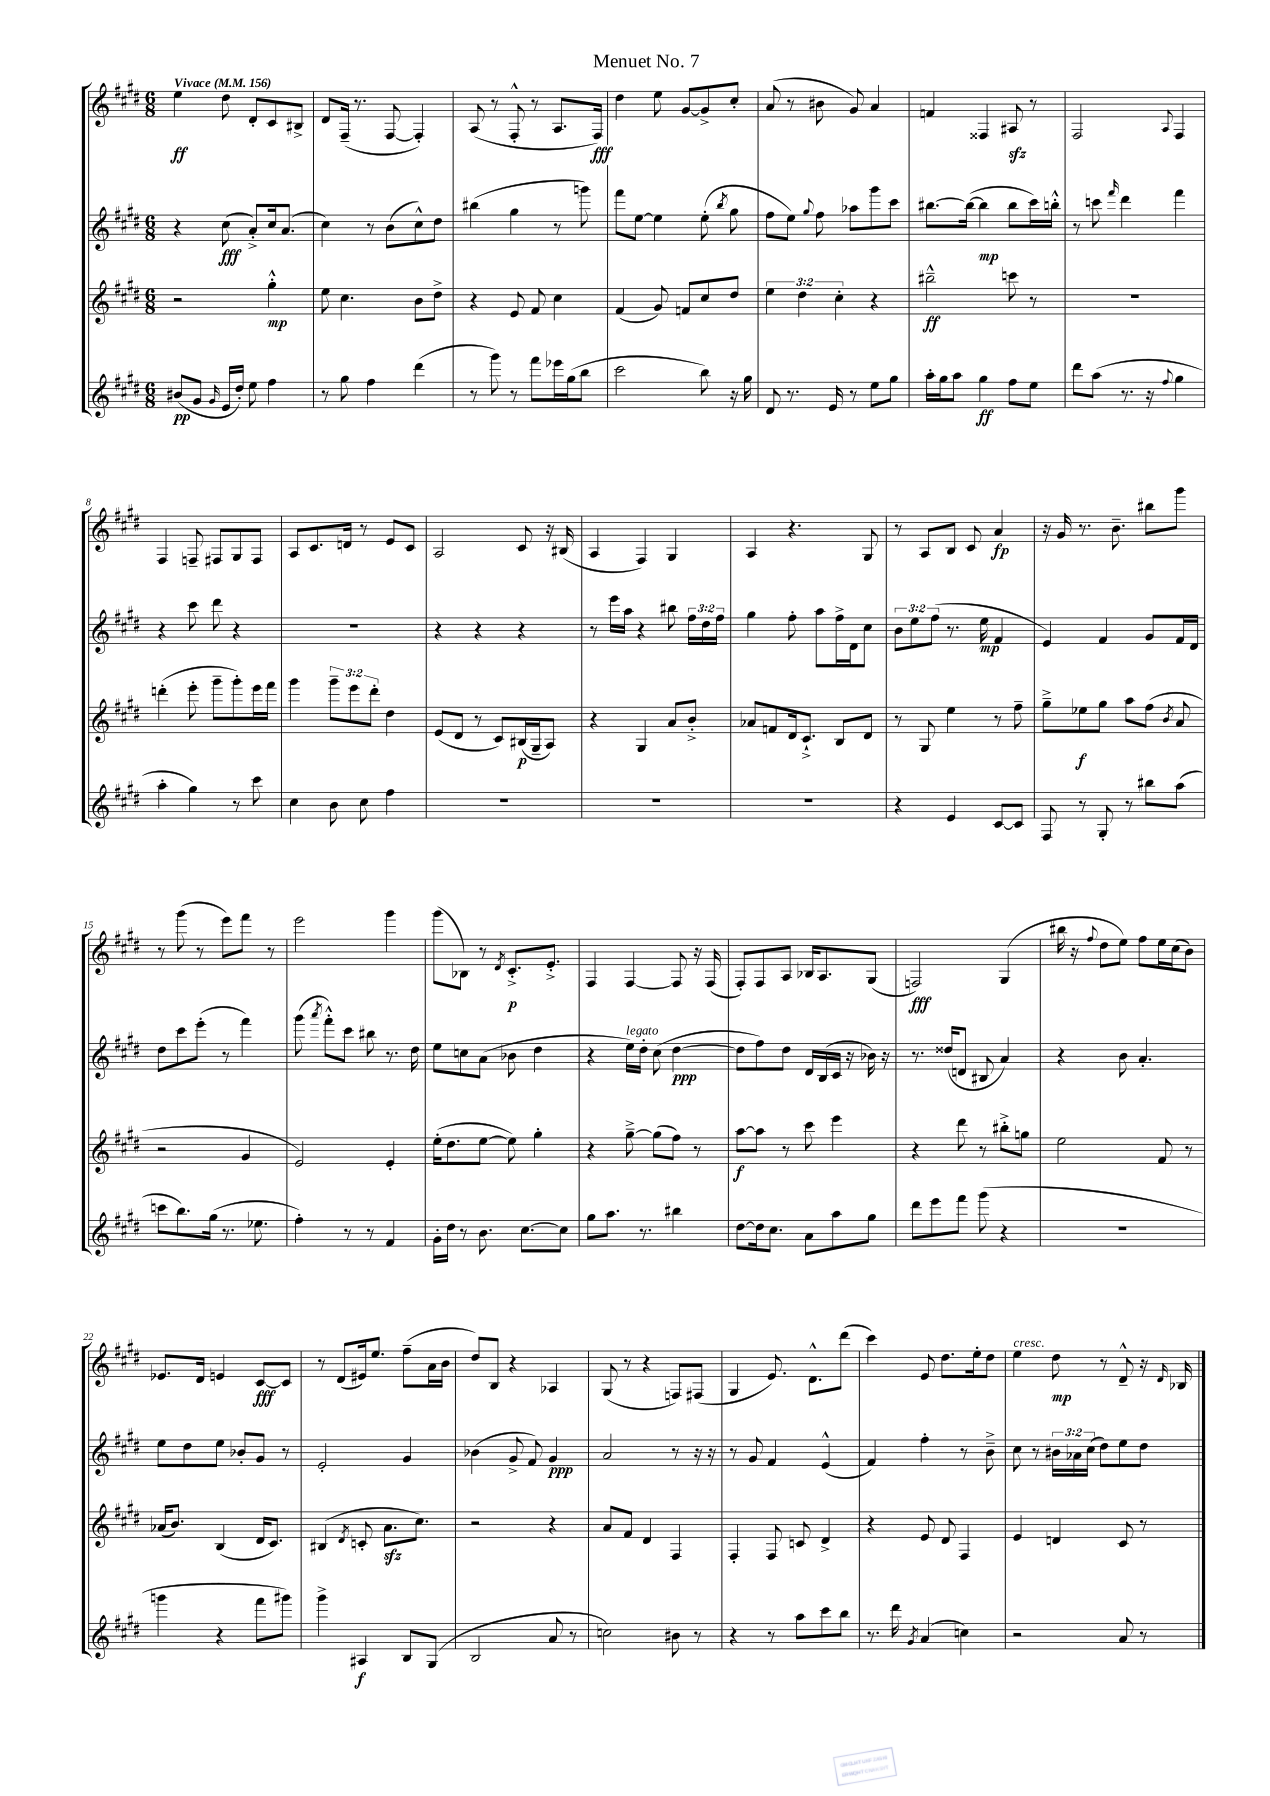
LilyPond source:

\header { title = "Menuet No. 7" }
<<
\new StaffGroup <<
\new Staff = "s0" {
    \clef treble \key e \major \numericTimeSignature \time 6/8 \tempo "Vivace" 4 = 156
    \autoBeamOff e''4\ff dis''8 dis'8[-. cis'8 bis8]-> |
    dis'8[ fis16]--( r8. fis8~ fis4-.) |
    a8( r8 fis8-.-^ r8 a8.[ fis16]\fff) |
    dis''4 e''8 gis'8[~ gis'8-> cis''8]-. |
    a'8( r8 bis'8 gis'8) a'4 |
    f'4 fisis4 ais8\sfz r8 |
    fis2 \appoggiatura { a8 } fis4 |
    fis4 f8-- fis8[ gis8 fis8] |
    a8[ cis'8. d'16] r8 e'8[ cis'8] |
    a2 cis'8 r16 bis16( |
    a4 fis4) gis4 |
    a4 r4. gis8 |
    r8 a8[ b8] cis'8 a'4\fp |
    r16 gis'16 r8. b'8.-- bis''8[ gis'''8] |
    r8 gis'''8( r8 e'''8[) fis'''8] r8 |
    e'''2 gis'''4 |
    gis'''8[( bes8]) r8 \acciaccatura { dis'8 } cis'8.[-.->\p e'8.]-.-> |
    fis4 fis4~ fis8 r16 fis16( |
    fis8[-.) fis8 a8] bes16[ a8. gis8]( |
    f2\fff) gis4( |
    bis''16 r16 \appoggiatura { fis''8 } dis''8[ e''8]) fis''8[ e''16 cis''16( b'8]) |
    ees'8.[ dis'16] e'4 cis'8[~\fff cis'8] |
    r8 dis'8[( eis'16) e''8.] fis''8[--( a'16 b'16] |
    dis''8[) b8] r4 aes4 |
    gis8( r8 r4 f8[) fis8]( |
    gis4 e'8.) dis'8.[-^ dis'''8]( |
    cis'''4) e'8 dis''8.[ e''16-. dis''8] |
    e''4^\markup { \italic "cresc." } dis''8\mp r8 dis'8---^ r16 \grace { dis'16 } bes16 \bar "|." |
}
\new Staff = "s1" {
    \clef treble \key e \major \numericTimeSignature \time 6/8 \override Staff.TupletNumber.text = #tuplet-number::calc-fraction-text
    \autoBeamOff r4 cis''8\fff( a'8[-.->) cis''16 a'8.]( |
    cis''4) r8 b'8[( cis''8-^) dis''8] |
    bis''4( gis''4 r8 g'''8) |
    fis'''8[ e''8]~ e''4 e''8-.( \acciaccatura { b''8 } gis''8 |
    fis''8[ e''8]) \appoggiatura { gis''8 } fis''8 aes''8[ gis'''8 cis'''8] |
    bis''8.[~ bis''16]~( bis''4\mp bis''8[ cis'''16) b''16]-.-^ |
    r8 c'''8 \grace { fis'''16 } dis'''4 fis'''4 |
    r4 cis'''8 dis'''8 r4 |
    R2. |
    r4 r4 r4 |
    r8 e'''16[ a''16] r4 bis''8 \tuplet 3/2 { fis''16[ dis''16 fis''16] } |
    gis''4 fis''8-. a''8[ fis''16-> dis'16 cis''8] |
    \tuplet 3/2 { b'8[ e''8 fis''8]( } r8. e''16\mp fis'4 |
    e'4) fis'4 gis'8[ fis'16 dis'16] |
    dis''8[ cis'''8 e'''8]-.( r8 fis'''4) |
    gis'''8( \acciaccatura { a'''8 } fis'''8[-.-^) cis'''8] bis''8 r8. dis''16 |
    e''8[ c''8 a'8]( bes'8 dis''4 |
    r4 e''16[^\markup { \italic "legato" }) dis''16]-. cis''8( dis''4~\ppp |
    dis''8[ fis''8) dis''8] dis'16[ b16( cis'16] r16 bes'16) r16 |
    r8. disis''16[( d'8] bis8 a'4) |
    r4 b'8 a'4.-. |
    e''8[ dis''8 e''8] bes'8[-. gis'8] r8 |
    e'2-. gis'4 |
    bes'4( gis'8-> fis'8) gis'4\ppp |
    a'2 r8 r16 r16 |
    r8 gis'8 fis'4 e'4-^( |
    fis'4) fis''4-. r8 b'8---> |
    cis''8 r8 \tuplet 3/2 { bis'16[ aes'16 cis''16]( } dis''8[) e''8 dis''8] \bar "|." |
}
\new Staff = "s2" {
    \clef treble \key e \major \numericTimeSignature \time 6/8 \override Staff.TupletNumber.text = #tuplet-number::calc-fraction-text
    \autoBeamOff r2 gis''4-.-^\mp |
    e''8 cis''4. b'8[ dis''8]-> |
    r4 e'8 fis'8 cis''4 |
    fis'4( gis'8) f'8[ cis''8 dis''8] |
    \tuplet 3/2 { e''4 dis''4 cis''4-. } r4 |
    bis''2---^\ff c'''8 r8 |
    r2. |
    d'''4-.( e'''8-. gis'''8[-- gis'''8-.) e'''16 fis'''16] |
    gis'''4 \tuplet 3/2 { gis'''8[-- e'''8 dis'''8]-. } dis''4 |
    e'8[( dis'8] r8 cis'8[) bis16\p( gis16-- a8]) |
    r4 gis4 a'8[ b'8]-.-> |
    aes'8[ f'8 dis'16 cis'8.]-!-> b8[ dis'8] |
    r8 gis8 e''4 r8 fis''8-- |
    gis''8[---> ees''8\f gis''8] a''8[ fis''8]( \acciaccatura { b'8 } a'8 |
    r2 gis'4 |
    e'2) e'4-. |
    e''16[-.( dis''8. e''8]~ e''8) gis''4-. |
    r4 gis''8~---> gis''8[( fis''8]) r8 |
    a''8[~\f a''8] r8 cis'''8 e'''4 |
    r4 dis'''8 r8 bis''8[-.-> g''8] |
    e''2 fis'8 r8 |
    aes'16[( b'8.]) b4( dis'16[ cis'8.]) |
    bis4( \acciaccatura { dis'8 } c'8-. a'8.[\sfz cis''8.]) |
    r2 r4 |
    a'8[ fis'8] dis'4 fis4 |
    fis4-. fis8 c'8 dis'4-> |
    r4 e'8 dis'8 fis4 |
    e'4 d'4 cis'8 r8 \bar "|." |
}
\new Staff = "s3" {
    \clef treble \key e \major \numericTimeSignature \time 6/8
    \autoBeamOff bis'8[\pp( gis'8] \grace { gis'16 } e'16[ dis''16]-.) e''8 fis''4 |
    r8 gis''8 fis''4 dis'''4( |
    r8 gis'''8) r8 fis'''8[ ees'''16 gis''16( b''8] |
    cis'''2 b''8) r16 gis''16 |
    dis'8 r8. e'16 r8 e''8[ gis''8] |
    a''16[-. gis''16 a''8] gis''4\ff fis''8[ e''8] |
    dis'''8[ a''8]( r8. r16 \appoggiatura { fis''8 } gis''4 |
    a''4-. gis''4) r8 cis'''8 |
    cis''4 b'8 cis''8 fis''4 |
    R2. |
    R2. |
    R2. |
    r4 e'4 cis'8[~ cis'8] |
    fis8 r8 gis8-. r8 bis''8[ a''8]( |
    c'''8[ b''8.) gis''16]( r8. ees''8. |
    fis''4-.) r8 r8 fis'4 |
    gis'16[-. dis''16] r8 b'8. cis''8.[~ cis''8] |
    gis''8[ a''8.] r8. bis''4 |
    dis''8[~ dis''16 cis''8.] a'8[ a''8 gis''8] |
    dis'''8[ e'''8 fis'''8] gis'''8( r4 |
    r2. |
    g'''4 r4 fis'''8[ gis'''8]) |
    gis'''4-> ais4\f b8[ gis8]( |
    b2 a'8 r8 |
    c''2) bis'8 r8 |
    r4 r8 a''8[ cis'''8 b''8] |
    r8. dis'''16 \acciaccatura { gis'8 } a'4( c''4) |
    r2 a'8 r8 \bar "|." |
}
>>
>>
